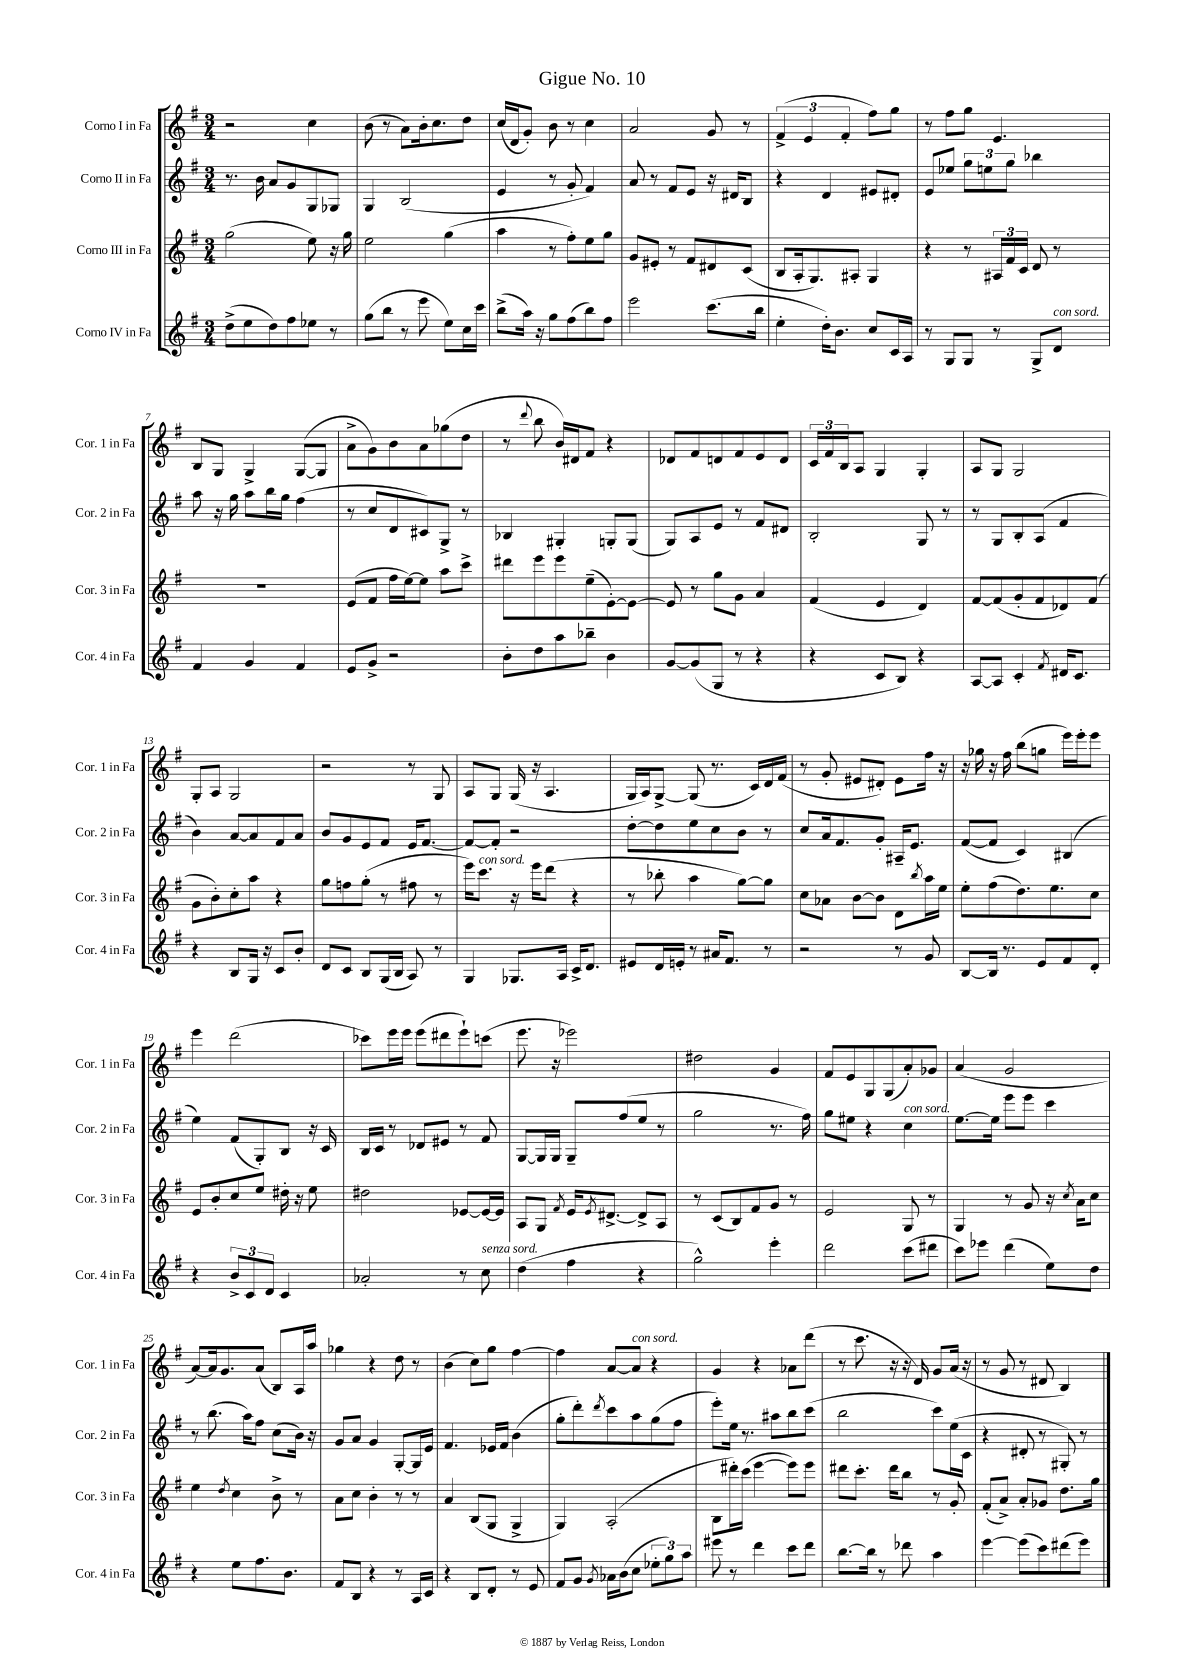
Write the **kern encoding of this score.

**kern	**kern	**kern	**kern
*staff4	*staff3	*staff2	*staff1
*clefG2	*clefG2	*clefG2	*clefG2
*k[f#]	*k[f#]	*k[f#]	*k[f#]
*M3/4	*M3/4	*M3/4	*M3/4
(8dd^	(2gg	8.r	2r
8ee	.	.	.
.	.	16b	.
8dd)	.	8a	.
8ff#	.	8g	.
8ee-	8ee)	8G	4cc
8r	16r	8G-	.
.	16gg	.	.
=	=	=	=
(8gg	2ee	4G	(8b
8bb	.	.	8r
8r	.	(2B	8a)
8eee	.	.	16b'
.	.	.	8.cc
8ee)	(4gg	.	.
16cc	.	.	8dd
16ccc	.	.	.
=	=	=	=
(8bb^	4aa	4e	(16cc
.	.	.	16d
16aa)	.	.	8g')
16r	.	.	.
8gg	8r	8r	8b
(8ff#	8ff#')	8g'	8r
8bb)	8ee	4f#)	4cc
8ff#	8gg	.	.
=	=	=	=
2eee	8g	8a	2a
.	8e#'	8r	.
.	8r	8f#	.
.	8f#	8e	.
(8.ccc	8d#	16r	8g
.	.	16d#	.
.	(8c	8B	8r
16bb	.	.	.
=	=	=	=
4ee'	8B	4r	(6f#^
.	16A'	.	.
.	.	.	6e
.	8.G)	.	.
16dd')	.	4d	.
8.b	.	.	.
.	.	.	6f#'
.	8A#'	.	.
8cc	4G	8e#	8ff#)
16c	.	8d#'	8gg
16A	.	.	.
=	=	=	=
8r	4r	8e	8r
8G	.	8ee-	8ff#
8G	8r	12gg	8gg
.	.	12ee	.
8r	24A#	.	4.e
.	24f#	12gg	.
.	24c	.	.
8G^	8d	4bb-	.
8d	8r	.	.
=	=	=	=
4f#	2.r	8aa	8B
.	.	16r	8G
.	.	16gg	.
4g	.	8aa	4G^
.	.	16bb	.
.	.	16gg	.
4f#	.	(4ff#	([8G
.	.	.	8G]
=	=	=	=
8e	(8e	8r	8a^
8g^	8f#	8cc	8g)
2r	16ff#	8d	8b
.	[16ee)	.	.
.	8ee]	8c#)	8a
.	8aa	8G^	(8gg-
.	8ccc^	8r	8dd
=	=	=	=
8b'	8ddd#	4B-	8r
.	.	.	8qqddd
8dd	8eee	.	8bb
8aa	8eee	4G#'	16b)
.	.	.	16d#
8bb-~	(8ee~	.	8f#
4b	[8e')	8G'	4r
.	8e_	(8G	.
=	=	=	=
[8g	8e]	8G)	8d-
(8g]	8r	8A	8f#
8G	8gg	8e	8d
8r	8g	8r	8f#
4r	4a	8f#	8e
.	.	8d#	8d
=	=	=	=
4r	(4f#	2B'	24c
.	.	.	24f#
.	.	.	24B
.	.	.	8A
8c	4e	.	4G
8B)	.	.	.
4r	4d)	8G	4G'
.	.	8r	.
=	=	=	=
[8A	[8f#	8r	8A
8A]	(8f#]	8G	8G
4c'	8g'	8B'	2G
.	8f#	(8A	.
8qf#	.	.	.
16d#	8d-)	4f#	.
8.c	.	.	.
.	(8f#	.	.
=	=	=	=
4r	8g	4b)	8G'
.	8b')	.	8A
8B	8cc'	[8a	2G
16G	8aa	8a]	.
16r	.	.	.
8c	4r	8f#	.
8b'	.	8a	.
=	=	=	=
8d	8gg	8b	2r
8c	8ff	8g	.
8B	(8gg'	8e	.
(16G	8r	8f#	.
16B	.	.	.
8A)	8ff#	16e	8r
.	.	[8.f#	.
8r	8r	.	8G
=	=	=	=
4G	16eee)	8f#_	8A
.	8.ccc	.	.
.	.	8f#']	8G
8.G-	16r	2r	(16G
.	16eee	.	16r
.	(8ddd	.	4.A
16A	.	.	.
16c^	4r	.	.
8.d	.	.	.
=	=	=	=
8e#	8r	[8dd'	16G
.	.	.	16A)
16d	8bb-'	8dd]	[8G^
16e'	.	.	.
8r	4aa	8ee	(8G]
16a#	.	8cc	8.r
8.f#	.	.	.
.	[8gg)	8b	.
.	.	.	16c)
8r	8gg]	8r	16d
.	.	.	(16f#
=	=	=	=
2r	8cc	8cc	8r
.	8a-	16a	8g'
.	.	8.f#	.
.	[8b	.	8e#
.	8b]	8g'	8d#')
8r	8d	16A#~	8e#
.	.	8.e	.
.	8qbb	.	.
8g	16aa	.	16ff#
.	16ee	.	16r
=	=	=	=
[8B	8ee'	([8f#	16r
.	.	.	16gg-
16B]	(8ff#	8f#]	16r
8.r	.	.	16ff#
.	8.dd)	4c)	(8bb
8e	.	.	8gg
.	8.ee	.	.
8f#	.	(4B#	16eee)
.	.	.	16eee'
8d'	8cc	.	8eee
=	=	=	=
4r	8e	4ee)	4eee
.	8b'	.	.
12b^	8cc	(8f#	(2ddd
12c	.	.	.
.	8ee	8G')	.
12d	.	.	.
4c	16dd#'	8B	.
.	16r	.	.
.	8ee	16r	.
.	.	16c	.
=	=	=	=
2a-'	2dd#	16B	8ccc-)
.	.	16c	.
.	.	8r	16eee
.	.	.	16eee
.	.	8d-	(8eee
.	.	8e#	8ddd#
8r	[8e-	8r	8eee`)
8cc	16e-_	8f#	(8ccc
.	16e-]	.	.
=	=	=	=
(4dd	8A	[8G	8.eee
.	8G	16G]	.
.	.	16G	16r
.	8qf#	.	.
4ff#	16e	8G~	2eee-)
.	8qe	.	.
.	[8.d#^	.	.
.	.	(8ff#	.
4r	8d#^]	8ee	.
.	8A	8r	.
=	=	=	=
2gg^^)	8r	2gg	2dd#
.	(8c	.	.
.	8B)	.	.
.	8f#	.	.
4eee'	8g	8.r	4g
.	8r	.	.
.	.	16ff#)	.
=	=	=	=
2ddd	2e	8gg	8f#
.	.	8ee#	8e
.	.	4r	8G
.	.	.	(8G
(8ccc	8G	4cc	8a')
8ddd#	8r	.	8g-
=	=	=	=
8ccc)	4G	[8.ee	(4a
8eee-	.	.	.
.	.	16ee]	.
(4ddd	8r	8eee	2g
.	8g	8eee	.
8ee)	16r	4ccc	.
.	8qcc	.	.
.	16a	.	.
8dd	8cc	.	.
=	=	=	=
4r	4ee	8r	[8a)
.	.	(8.bb	16a]
.	.	.	8.g
.	8qdd	.	.
8ee	4cc	.	.
.	.	16aa)	.
8.ff#	.	8ff#	(8a
.	8b^	(8cc	8B)
8.b	.	.	.
.	8r	16b)	16A
.	.	16r	16aa
=	=	=	=
8f#	8a	8g	4gg-
8B	8cc	8a	.
4r	4b'	4g	4r
8r	8r	[8G'	8dd
16A	8r	16G]	8r
16c	.	16e	.
=	=	=	=
4r	4a	4.f#	(4b
8B	(8B	.	8cc)
8d'	8G	16e-	8gg
.	.	16f#	.
8r	4G^	(4b	[4ff#
8e	.	.	.
=	=	=	=
8f#	4G)	8gg'	4ff#]
8g	.	8ddd')	.
8qg	.	8qddd	.
16a-	(2A'	8ccc	[8a
(16b	.	.	.
8cc	.	8aa	8a]
12ee-'	.	(8gg	4r
12gg)	.	.	.
.	.	8ff#	.
12aa	.	.	.
=	=	=	=
8eee#	8B	8eee')	4g
8r	16ddd#')	16ee	.
.	(16ccc	8.r	.
4ddd	[4eee	.	4r
.	.	8aa#	.
8ccc	8eee])	8bb	8a-
8ddd	8eee	(8ccc	(8ddd
=	=	=	=
[8.bb	8ddd#	2bb	8r
.	8.ccc'	.	8.ccc
16bb]	.	.	.
8r	.	.	.
.	16ddd#	.	16r
8ddd-	8bb	.	16r
.	.	.	16d)
4aa	8r	8ccc)	8g
.	8g'	(16ee	(16a
.	.	16c	16r
=	=	=	=
[4eee	(8f#'	4r	8r
.	8a^)	.	8g
(8eee]	8a'	8d#'	8r
8ccc)	8g-	8r	8d#
(8ddd#	8.dd	8G#')	4B)
8eee)	.	8r	.
.	16gg	.	.
==	==	==	==
*-	*-	*-	*-
